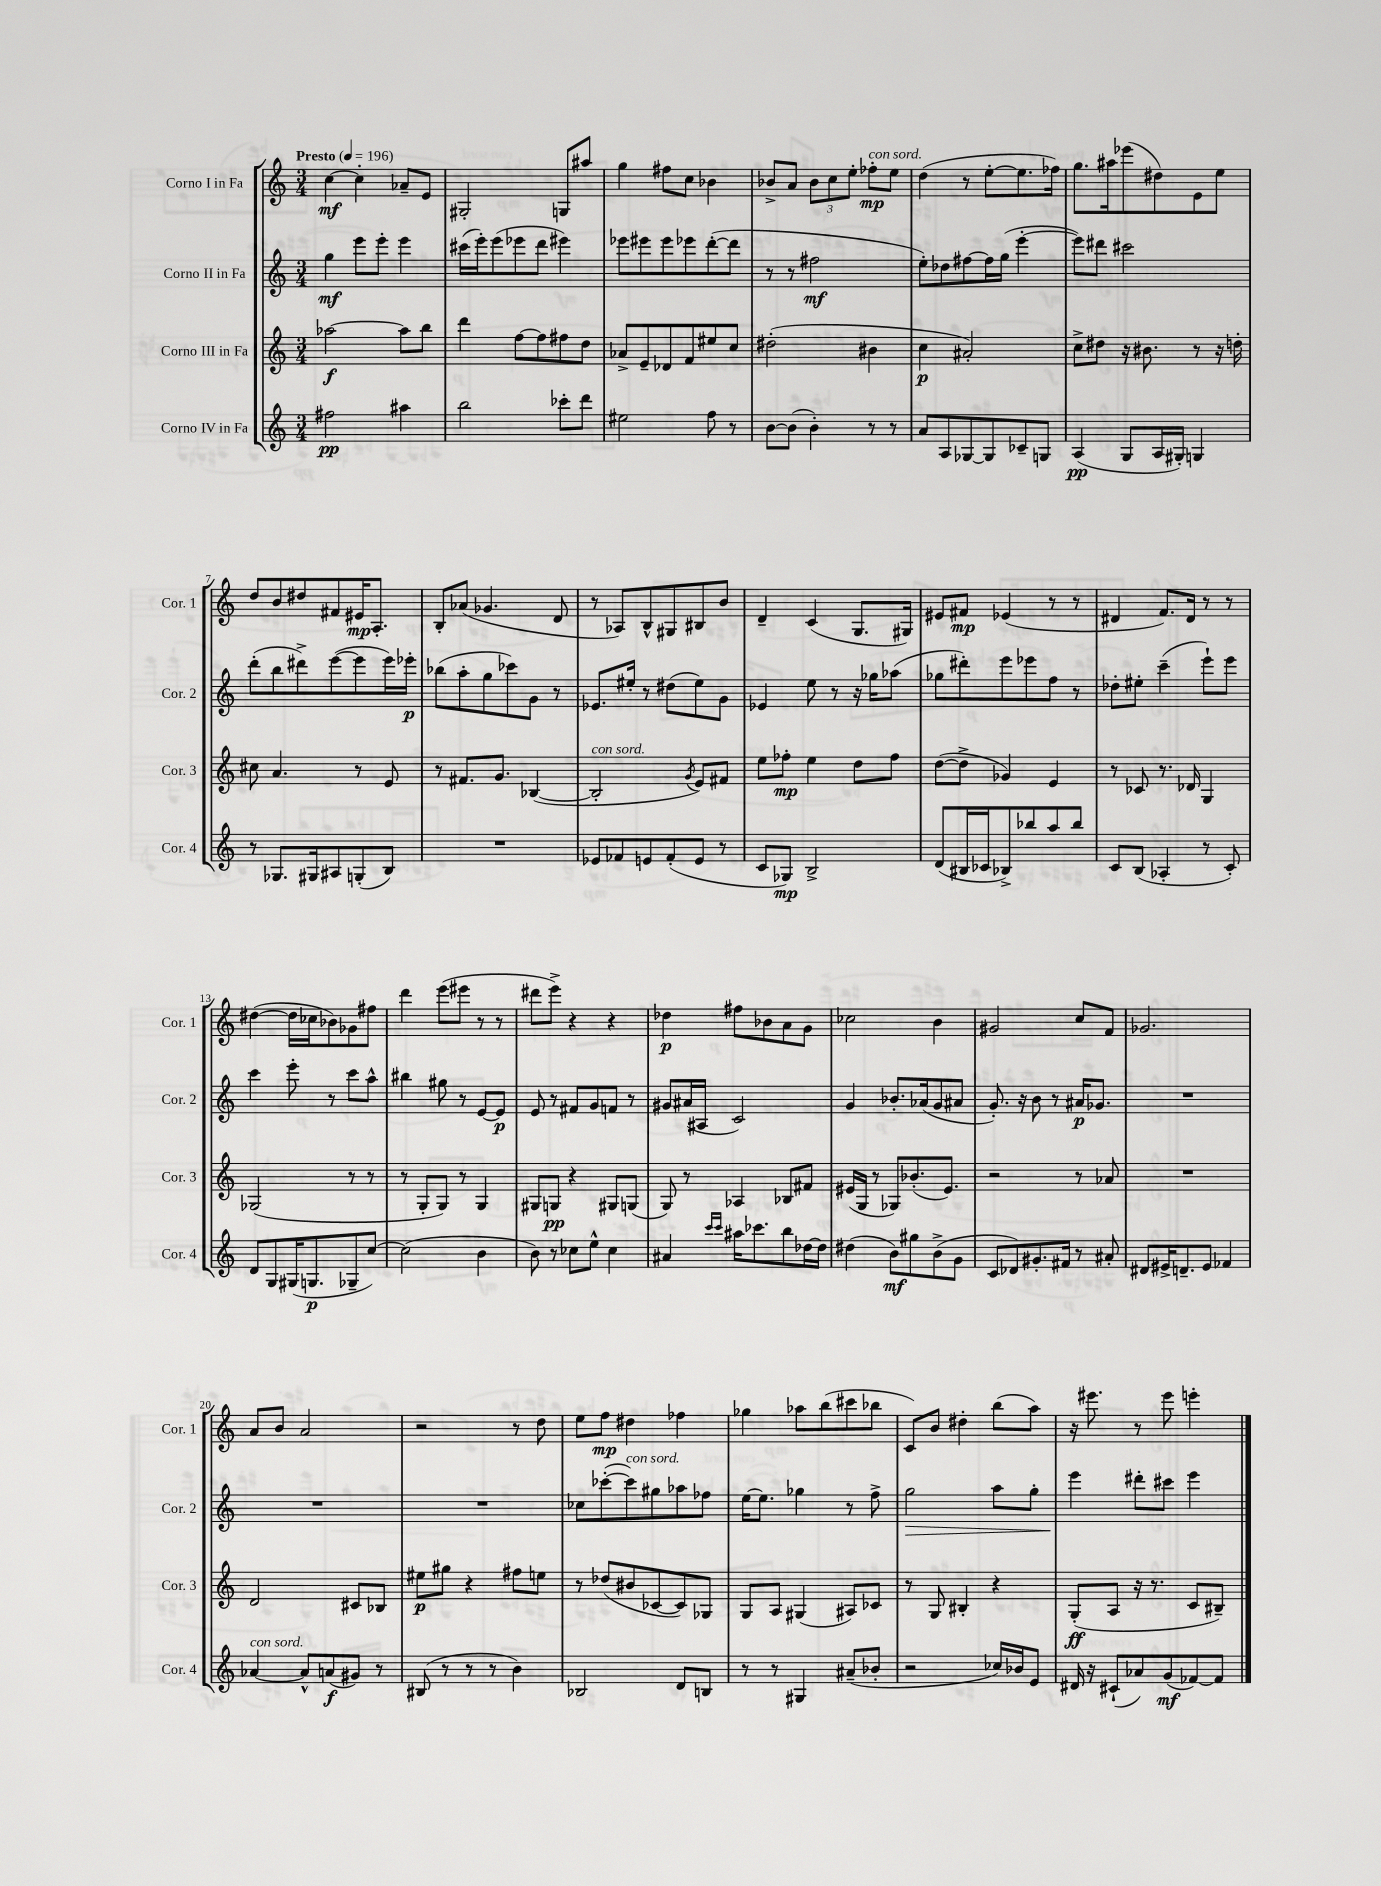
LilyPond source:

<<
\new StaffGroup <<
\new Staff = "s0" \with { instrumentName = "Corno I in Fa" shortInstrumentName = "Cor. 1" } {
    \clef treble \key c \major \numericTimeSignature \time 3/4 \tempo "Presto" 4 = 196
    \autoBeamOff c''4~\mf c''4-. aes'8[-- e'8] |
    gis2-. g8[ ais''8] |
    g''4 fis''8[ c''8] bes'4 |
    bes'8[-> a'8] \tuplet 3/2 { bes'8[ c''8 e''8]-. } fes''8[-.\mp^\markup { \italic "con sord." } e''8] |
    d''4( r8 e''8[~-. e''8. fes''16]) |
    g''8.[ ais''16 ees'''8( dis''8) e'8 e''8] |
    d''8[ b'8 dis''8 fis'8 eis'16\mp a8.]-. |
    b8[-. aes'8]( ges'4. d'8 |
    r8 aes8[) b8-^ gis8 bis8 b'8] |
    d'4-- c'4( g8.[ gis16]) |
    eis'8[ fis'8]\mp ees'4( r8 r8 |
    dis'4 f'8.[) dis'16] r8 r8 |
    dis''4~( dis''16[ ces''16 bes'8) ges'8 fis''8] |
    d'''4 e'''8[( eis'''8] r8 r8 |
    dis'''8[ e'''8]->) r4 r4 |
    des''4\p fis''8[ bes'8 a'8 g'8] |
    ces''2 b'4 |
    gis'2 c''8[ f'8] |
    ges'2. |
    a'8[ b'8] a'2 |
    r2 r8 d''8 |
    e''8[ f''8]\mp dis''4 fes''4 |
    ges''4 aes''8[ b''8( cis'''8 bes''8] |
    c'8[) b'8] dis''4-. b''8[( a''8]) |
    r16 eis'''8. r8 eis'''8 e'''4-. \bar "|." |
}
\new Staff = "s1" \with { instrumentName = "Corno II in Fa" shortInstrumentName = "Cor. 2" } {
    \clef treble \key c \major \numericTimeSignature \time 3/4
    \autoBeamOff g''4\mf e'''8[ e'''8]-. e'''4 |
    cis'''16[( e'''16-.) e'''8( ees'''8 d'''8] eis'''4) |
    ees'''8[ eis'''8 eis'''8 ees'''8 d'''8~-.( d'''8] |
    r8 r8 fis''2\mf |
    e''8[-.) des''8 fis''8~ fis''16 g''16]( e'''4~-. |
    e'''8[) dis'''8] cis'''2 |
    d'''8[-.( b''8 dis'''8->) e'''8~( e'''8 e'''16) ees'''16]-.\p |
    bes''8[( a''8-. g''8 ces'''8) g'8] r8 |
    ees'8.[ eis''16]-. r8 dis''8[( eis''8) g'8] |
    ees'4 e''8 r8 r16 ges''16[ aes''8]( |
    ges''8[ dis'''8-.) e'''8 ees'''8 f''8] r8 |
    des''8[-. eis''8]-. c'''4--( e'''8[-!) e'''8] |
    c'''4 e'''8-. r8 c'''8[ a''8]-^ |
    bis''4 gis''8 r8 e'8[~ e'8]\p |
    e'8 r8 fis'8[ g'8 f'8] r8 |
    gis'8[ ais'16( ais16] c'2) |
    g'4 bes'8.[-. aes'16( g'8 ais'8] |
    g'8.-.) r16 b'8 r8 ais'16[\p ges'8.] |
    R2. |
    R2. |
    R2. |
    ces''8[ ces'''8~-.( ces'''8^\markup { \italic "con sord." }) gis''8 aes''8 fes''8] |
    e''16[~ e''8.] ges''4 r8 f''8-> |
    g''2\> a''8[ g''8]-. |
    e'''4\! dis'''8[-. cis'''8] e'''4 \bar "|." |
}
\new Staff = "s2" \with { instrumentName = "Corno III in Fa" shortInstrumentName = "Cor. 3" } {
    \clef treble \key c \major \numericTimeSignature \time 3/4
    \autoBeamOff aes''2~\f aes''8[ b''8] |
    d'''4 f''8[~ f''8 fis''8 d''8] |
    aes'8[-> e'8-- des'8 f'8 eis''8 c''8] |
    dis''2-.( bis'4 |
    c''4\p ais'2-.) |
    c''8[-> dis''8] r16 bis'8. r8 r16 d''16-. |
    cis''8 a'4. r8 e'8 |
    r8 fis'8.[ g'8.] bes4~( |
    bes2-.^\markup { \italic "con sord." } \acciaccatura { g'8 } e'8[) fis'8] |
    e''8[ fes''8]-.\mp e''4 d''8[ fes''8] |
    d''8[~( d''8]-> ges'4) e'4 |
    r8 ces'8 r8. des'16 g4 |
    ges2( r8 r8 |
    r8 g8[-. g8]) r8 g4 |
    gis8[ g8]\pp r4 gis8[ g8]( |
    g8) r8 aes4 bes8[ fis'8] |
    eis'16[( g16] r8 ges8[) bes'8.-.( eis'8.]) |
    r2 r8 aes'8 |
    R2. |
    d'2 cis'8[ bes8] |
    eis''8[\p gis''8] r4 fis''8[ e''8] |
    r8 des''8[( bis'8 ces'8~ ces'8) ges8] |
    g8[ a8] gis4( ais8[) ces'8] |
    r8 g8 bis4-. r4 |
    g8[-.\ff( a8] r16 r8. c'8[ bis8]--) \bar "|." |
}
\new Staff = "s3" \with { instrumentName = "Corno IV in Fa" shortInstrumentName = "Cor. 4" } {
    \clef treble \key c \major \numericTimeSignature \time 3/4
    \autoBeamOff fis''2\pp ais''4 |
    b''2 ces'''8[-. d'''8] |
    eis''2 f''8 r8 |
    b'8[~ b'8]( b'4-.) r8 r8 |
    a'8[ a8 ges8~ ges8 ces'8-- g8] |
    a4\pp( g8[ a16 gis16]-.) g4 |
    r8 ges8.[ gis16 ais8 g8-.( b8]) |
    R2. |
    ees'8[ fes'8 e'8 fes'8-.( e'8] r8 |
    c'8[ ges8]\mp) b2-> |
    d'8[( bis16 ces'16 bes8->) bes''8 a''8 bes''8] |
    c'8[ b8]( aes4-. r8 c'8-.) |
    d'8[ g8 gis16( g8.\p ges8-- c''8]~) |
    c''2( b'4 |
    b'8) r8 ces''8[ e''8]-^ ces''4 |
    ais'4 \grace { c'''16[ c'''16] } ais''16[ ces'''8. b''8 des''16~ des''16] |
    dis''4( b'8[\mf) gis''8 b'8->( g'8] |
    c'8[ des'8) gis'8.-. fis'16] r8 ais'8-. |
    dis'8[ eis'16-> d'8.-- eis'8] fes'4 |
    aes'4~^\markup { \italic "con sord." } aes'8[-^ a'8\f( gis'8]) r8 |
    bis8( r8 r8 r8 b'4) |
    bes2 d'8[ b8] |
    r8 r8 gis4 ais'8[--( bes'8]-. |
    r2 ces''16[) bes'16 e'8] |
    dis'16 r16 cis'8[-!( aes'8) g'8\mf( fes'8~) fes'8] \bar "|." |
}
>>
>>
